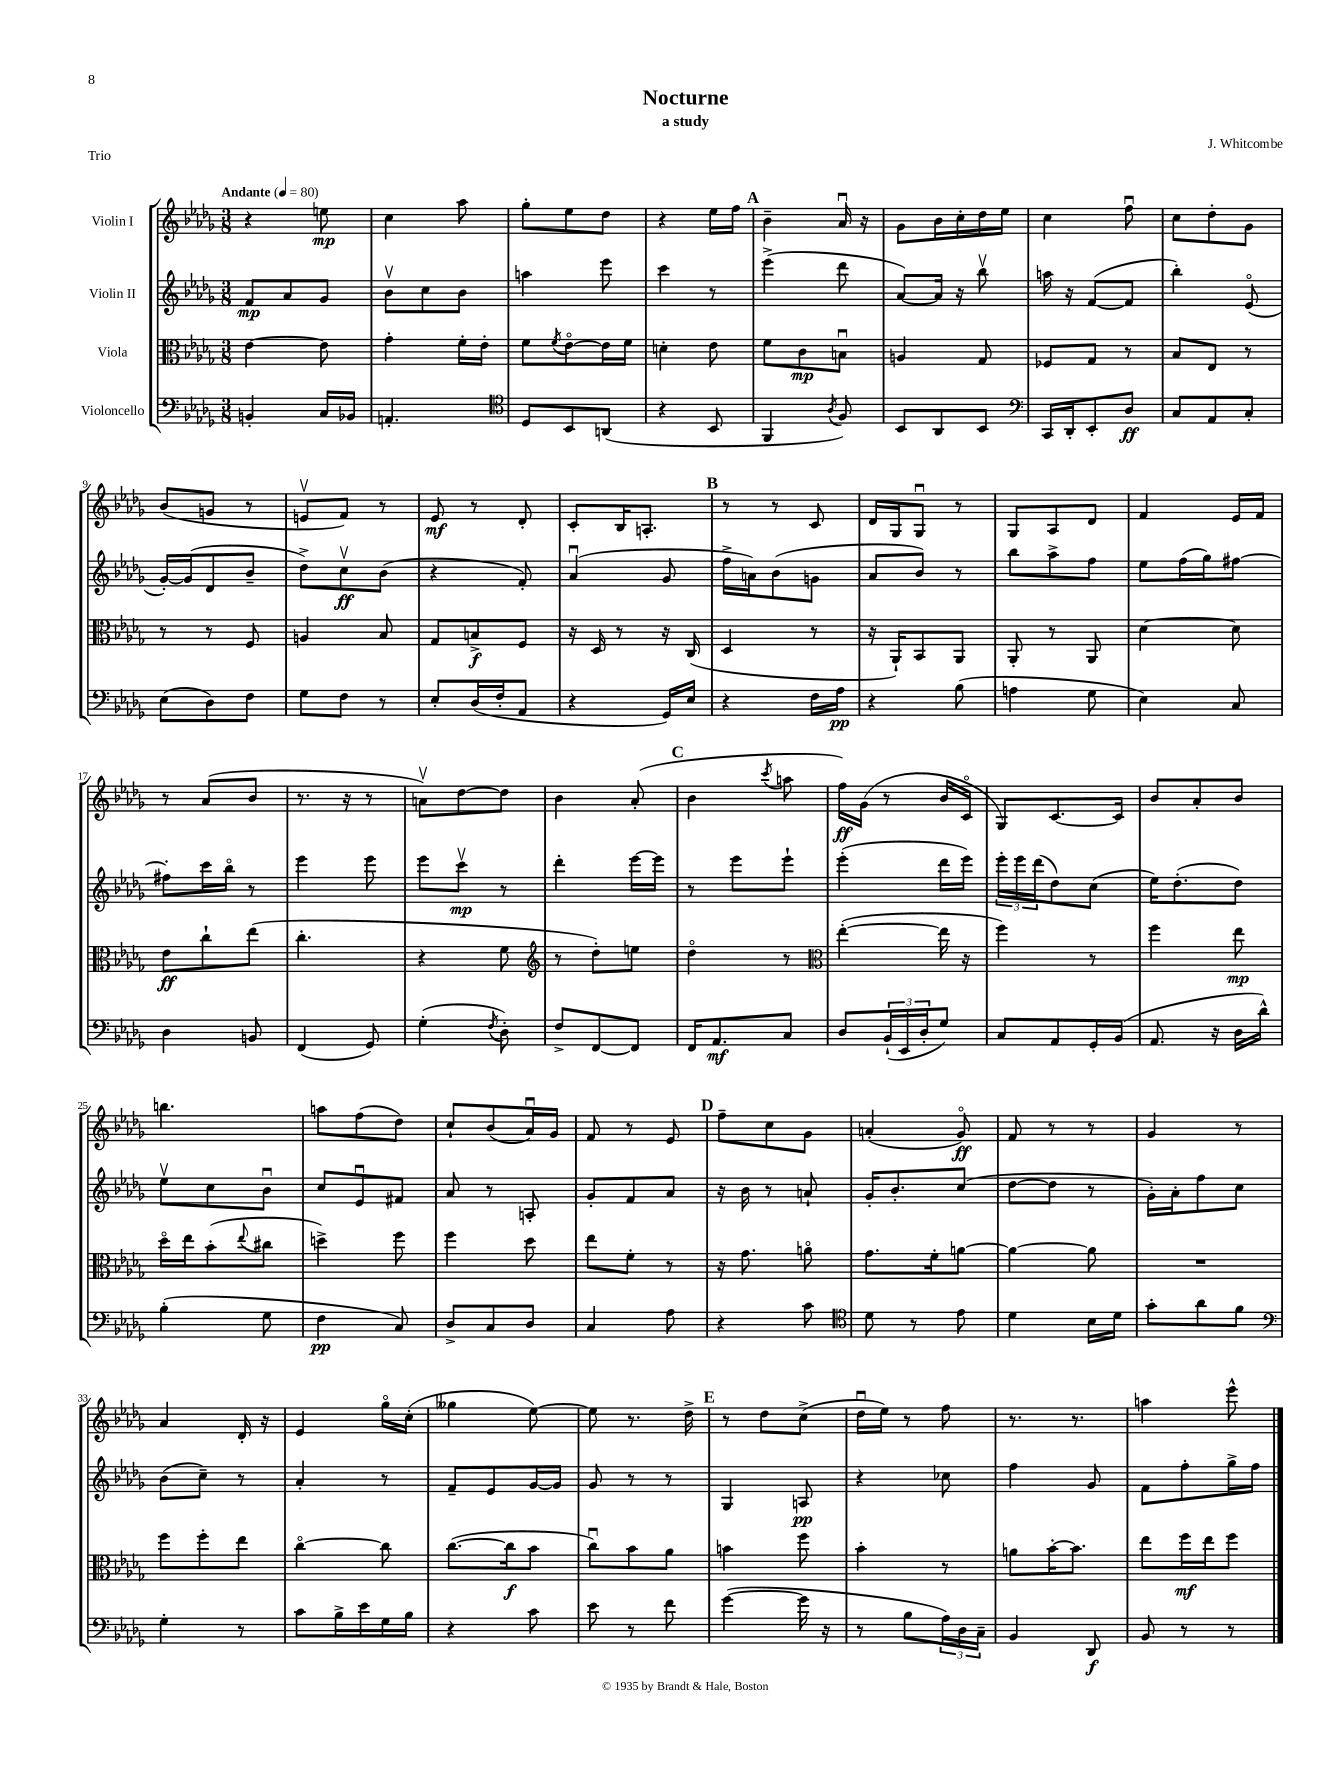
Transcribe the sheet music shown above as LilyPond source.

\header { title = "Nocturne" composer = "J. Whitcombe" subtitle = "a study" piece = "Trio" }
<<
\new StaffGroup <<
\new Staff = "s0" \with { instrumentName = "Violin I" } {
    \clef treble \key des \major \numericTimeSignature \time 3/8 \tempo "Andante" 4 = 80
    r4 e''8\mp |
    c''4 aes''8 |
    ges''8-. ees''8 des''8 |
    r4 ees''16 f''16 |
    \mark \markup { \bold "A" } bes'4-- aes'16\downbow r16 |
    ges'8 bes'16 c''16-. des''16 ees''16 |
    c''4 f''8\downbow |
    c''8 des''8-. ges'8 |
    bes'8( g'8 r8 |
    e'8\upbow f'8) r8 |
    ees'8\mf r8 des'8-. |
    c'8-. bes16 a8.-. |
    \mark \markup { \bold "B" } r8 r8 c'8 |
    des'16 ges16 ges8\downbow r8 |
    ges8 aes8 des'8 |
    f'4 ees'16 f'16 |
    r8 aes'8( bes'8 |
    r8. r16 r8 |
    a'8\upbow) des''8~ des''8 |
    bes'4 aes'8-.( |
    \mark \markup { \bold "C" } bes'4 \acciaccatura { c'''8 } a''8 |
    f''16\ff) ges'16( r8 bes'16 c'16\flageolet |
    ges8) c'8.~ c'16 |
    bes'8 aes'8-. bes'8 |
    b''4. |
    a''8 f''8( des''8) |
    c''8-! bes'8( aes'16\downbow) ges'16 |
    f'8 r8 ees'8 |
    \mark \markup { \bold "D" } f''8-- c''8 ges'8 |
    a'4-.( ges'8\flageolet\ff) |
    f'8 r8 r8 |
    ges'4 r8 |
    aes'4 des'16-. r16 |
    ees'4 ges''16\flageolet c''16-.( |
    geses''4 ees''8~) |
    ees''8 r8. des''16-> |
    \mark \markup { \bold "E" } r8 des''8 c''8->( |
    des''16\downbow ees''16) r8 f''8 |
    r8. r8. |
    a''4 ees'''8-^ \bar "|." |
}
\new Staff = "s1" \with { instrumentName = "Violin II" } {
    \clef treble \key des \major \numericTimeSignature \time 3/8
    f'8\mp aes'8 ges'8 |
    bes'8\upbow c''8 bes'8 |
    a''4 ees'''8 |
    c'''4 r8 |
    \mark \markup { \bold "A" } ees'''4->( des'''8 |
    aes'8~) aes'16 r16 bes''8\upbow |
    a''16 r16 f'8~( f'8 |
    bes''4-.) ees'8\flageolet( |
    ges'16~-.) ges'16( des'8 bes'8-- |
    des''8->) c''8\upbow\ff bes'8( |
    r4 f'8-.) |
    aes'4\downbow( ges'8 |
    \mark \markup { \bold "B" } f''16-> a'16) bes'8( g'8 |
    aes'8 bes'8) r8 |
    bes''8 aes''8-> f''8 |
    ees''8 f''16( ges''16) fis''8~ |
    fis''8-. c'''16 bes''16\flageolet r8 |
    ees'''4 ees'''8 |
    ees'''8 c'''8\upbow\mp r8 |
    des'''4-. ees'''16~ ees'''16 |
    \mark \markup { \bold "C" } r8 ees'''8 ees'''8-! |
    ees'''4-.( des'''16 ees'''16) |
    \tuplet 3/2 { ees'''16-. ees'''16 des'''16( } des''8) c''8( |
    ees''16) des''8.-.( des''8) |
    ees''8\upbow c''8 bes'8\downbow |
    c''8 ees'8\downbow fis'8 |
    aes'8 r8 a8-. |
    ges'8-. f'8 aes'8 |
    \mark \markup { \bold "D" } r16 bes'16 r8 a'8-! |
    ges'16-. bes'8.-. c''8( |
    des''8~ des''8 r8 |
    ges'16-.) aes'16-. f''8 c''8 |
    bes'8( c''8--) r8 |
    aes'4-. r8 |
    f'8-- ees'8 ges'16~ ges'16 |
    ges'8 r8 r8 |
    \mark \markup { \bold "E" } ges4 a8\pp |
    r4 ces''8 |
    f''4 ges'8 |
    f'8 f''8-. ges''16-> f''16 \bar "|." |
}
\new Staff = "s2" \with { instrumentName = "Viola" } {
    \clef alto \key des \major \numericTimeSignature \time 3/8
    ees'4~ ees'8 |
    ges'4-. f'16-. ees'16-. |
    f'8 \acciaccatura { f'8 } ees'8~\flageolet ees'16 f'16 |
    d'4-. ees'8 |
    \mark \markup { \bold "A" } f'8 c'8\mp b8\downbow |
    a4 ges8 |
    fes8 ges8 r8 |
    bes8 ees8 r8 |
    r8 r8 f8 |
    a4 bes8 |
    ges8 b8->\f f8 |
    r16 des16 r8 r16 c16( |
    \mark \markup { \bold "B" } des4 r8 |
    r16 aes,16-!) bes,8 aes,8 |
    aes,8-. r8 aes,8 |
    des'4~ des'8 |
    ees'8\ff c''8-! ees''8( |
    c''4.-. |
    r4 f'8 |
    \clef treble r8 des''8-.) e''8 |
    \mark \markup { \bold "C" } des''4\flageolet r8 |
    \clef alto ees''4~-.( ees''16 r16 |
    f''4) r8 |
    f''4 ees''8\mp |
    des''16\flageolet ees''16 bes'8-.( \appoggiatura { ees''8 } cis''8 |
    d''4->) f''8 |
    f''4 des''8 |
    ees''8 f'8-. r8 |
    \mark \markup { \bold "D" } r16 ges'8. a'8\flageolet |
    ges'8. f'16-. a'8~ |
    a'4~ a'8 |
    R4. |
    f''8 f''8-. ees''8 |
    c''4~\flageolet c''8 |
    c''8.~( c''16\f bes'8 |
    c''8\downbow) bes'8 aes'8 |
    \mark \markup { \bold "E" } b'4 f''8 |
    bes'4-. r8 |
    a'8 bes'16~-. bes'8. |
    ees''8 f''16\mf ees''16 f''8 \bar "|." |
}
\new Staff = "s3" \with { instrumentName = "Violoncello" } {
    \clef bass \key des \major \numericTimeSignature \time 3/8
    b,4-. c16 bes,16 |
    a,4.-. |
    \clef tenor des8 bes,8 a,8( |
    r4 bes,8 |
    \mark \markup { \bold "A" } f,4 \acciaccatura { aes8 } f8) |
    bes,8 aes,8 bes,8 |
    \clef bass c,16 des,16-. ees,8-. des8\ff |
    c8 aes,8 c8-. |
    ees8( des8) f8 |
    ges8 f8 r8 |
    ees8-. des16( f16-. aes,8 |
    r4 ges,16) ees16 |
    \mark \markup { \bold "B" } r4 f16 aes16\pp |
    r4 bes8( |
    a4 ges8 |
    ees4) c8 |
    des4 b,8 |
    f,4( ges,8) |
    ges4-.( \acciaccatura { f8 } des8-.) |
    f8-> f,8~ f,8 |
    \mark \markup { \bold "C" } f,16 aes,8.\mf c8 |
    des8 \tuplet 3/2 { bes,16-!( ees,16 des16-. } ges8) |
    c8 aes,8 ges,16-. bes,16( |
    aes,8. r16 des16 des'16-^) |
    bes4-.( ges8 |
    f4\pp c8) |
    des8-> c8 des8 |
    c4 aes8 |
    \mark \markup { \bold "D" } r4 c'8 |
    \clef tenor des'8 r8 ees'8 |
    des'4 bes16 des'16 |
    ges'8-. aes'8 f'8 |
    \clef bass ges4-. r8 |
    c'8 bes16-> ees'16 ges16 bes16 |
    r4 c'8 |
    ees'8 r8 f'8 |
    \mark \markup { \bold "E" } ges'4~( ges'16 r16 |
    r8 bes8 \tuplet 3/2 { aes16) des16 c16-- } |
    bes,4 des,8\f |
    bes,8 r8 r8 \bar "|." |
}
>>
>>
